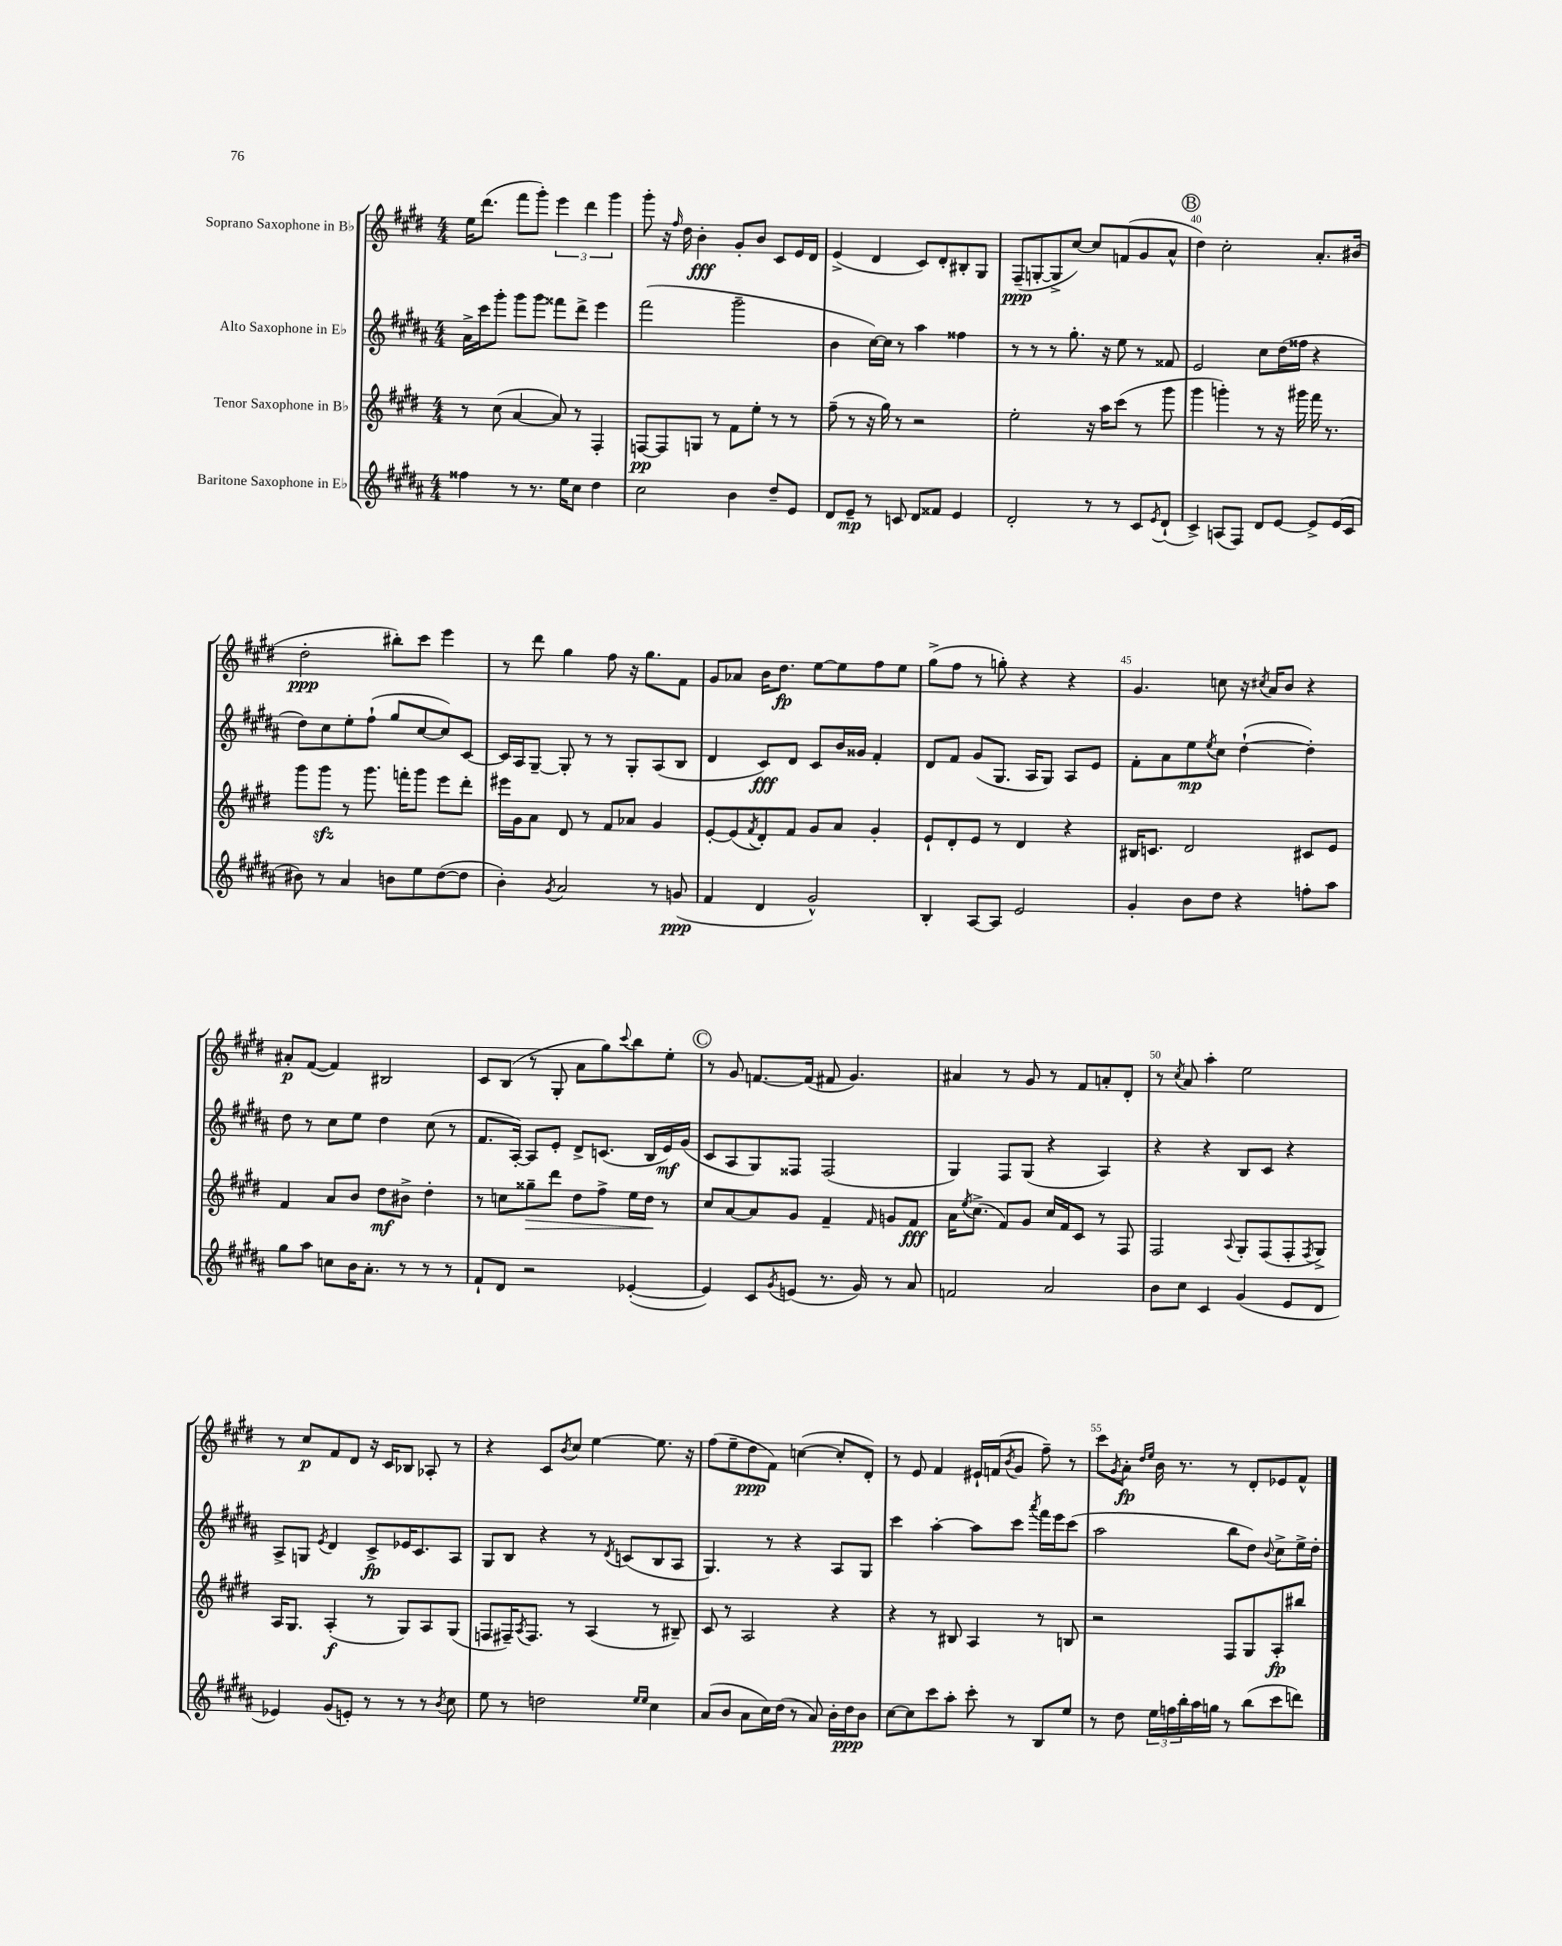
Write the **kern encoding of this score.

**kern	**kern	**kern	**kern
*staff4	*staff3	*staff2	*staff1
*clefG2	*clefG2	*clefG2	*clefG2
*k[f#c#g#d#a#]	*k[f#c#g#d#]	*k[f#c#g#d#a#]	*k[f#c#g#d#]
*M4/4	*M4/4	*M4/4	*M4/4
4ff##	8r	16a#^	16ee
.	.	16ccc#	(8.ddd#
.	(8cc#	8ggg#'	.
8r	[4a	8ggg#	8fff#
8.r	.	8ggg#	8ggg#')
.	8a])	8fff##	6eee
16ee	.	.	.
8cc#	8r	8ddd#^	.
.	.	.	6ddd#
4dd#	4F#'	4eee	.
.	.	.	6ggg#
=	=	=	=
2cc#	[8F	(2fff#	8ggg#'
.	8F]	.	16r
.	.	.	16qqff#
.	.	.	16dd#
.	8G	.	4b'
.	8r	.	.
4b	8f#	2ggg#~	8g#'
.	8ee'	.	8b
8dd#~	8r	.	8c#
8e	8r	.	16e
.	.	.	16d#
=	=	=	=
8d#	(8ff#~	4b	(4e^
8e~	8r	.	.
8r	16r	[16cc#)	4d#
.	16gg#)	16cc#]	.
8c	8r	8r	.
8d#	2r	4aa#	8c#)
8f##	.	.	8d#'
4e	.	4ff##	8B#'
.	.	.	8G#
=	=	=	=
2d#'	2ee'	8r	(8F#~
.	.	8r	[8G'
.	.	8r	8G^]
.	.	8.gg#'	[8cc#)
8r	16r	.	8cc#]
.	16aa	16r	.
8r	(8ccc#	8ee	(8f
8c#	8r	8r	8g#
8qe	.	.	.
(8d#`	8ggg#	8f##	8a^^
=	=	=	=
4c#^)	4ggg#	2e	4dd#)
(8A	4ggg')	.	2cc#'
8F#)	.	.	.
8d#	8r	8cc#	.
[8e	16r	(16dd#	.
.	16ggg#	16ff##	.
8e^]	16fff#	4r	8.a'
.	8.r	.	.
(16e	.	.	.
16c#	.	.	(16b#
=	=	=	=
8b#)	8ggg#	8dd#)	2dd#'
8r	8ggg#	8cc#	.
4a#	8r	8ee'	.
.	8.ggg#	(8ff#`	.
8b	.	8gg#	8bb#')
.	16fff'	.	.
8ee	8ggg#	[8cc#	8ccc#
([8dd#	8eee	8cc#])	4eee
8dd#]	8ddd#'	[8c#	.
=	=	=	=
4b')	16eee#	16c#]	8r
.	16g#	16A#	.
.	8a	[8G#~	8ddd#
8qg#	.	.	.
2a#	8d#	8G#']	4gg#
.	8r	8r	.
.	8f#	8r	8ff#
.	8a-	8G#'	16r
.	.	.	8.gg#
8r	4g#	(8A#	.
(8g	.	8B	8f#
=	=	=	=
4f#	[8e'	4d#	8g#
.	(8e]	.	8a-
.	8qf#	.	.
4d#	8d#')	8c#)	16b
.	.	.	8.dd#
.	8f#	8d#	.
2g#^^)	8g#	8c#	[8ee
.	8a	16b	8ee]
.	.	16g##	.
.	4g#'	4f#'	8ff#
.	.	.	8ee
=	=	=	=
4B'	8e`	8d#	(8gg#^
.	8d#'	8f#	8ff#
[8A#	8e	(8g#	8r
8A#]	8r	8.G#	8gg')
2e	4d#	.	4r
.	.	16A#	.
.	.	8G#)	.
.	4r	8A#	4r
.	.	8e	.
=	=	=	=
4g#'	16B#	8f#'	4.g#
.	8.c	.	.
.	.	8a#	.
8b	2d#	8ee	.
.	.	8qee	.
8dd#	.	8cc#	8cc
4r	.	([4dd#`	16r
.	.	.	8qcc#
.	.	.	16a
.	.	.	8b
8ff'	8c#	4dd#'])	4r
8aa#	8e	.	.
=	=	=	=
8gg#	4f#	8dd#	8a#'
8aa#	.	8r	([8f#
8cc	8a	8cc#	4f#])
16b	8b	8ee	.
8.a#'	.	.	.
.	8dd#	4dd#	2B#
8r	8b#^	.	.
8r	4dd#'	(8cc#	.
8r	.	8r	.
=	=	=	=
8f#`	8r	8.f#	8c#
8d#	8cc	.	(8B
.	.	[16A#')	.
2r	8gg##~	8A#]	8r
.	8ddd#	8e'	8G#'
.	8dd#	8d#^	8a
.	8ff#^	(8.c	8gg#)
.	.	.	8qqccc#
([4e-'	16ee	.	8bb
.	16dd#	16B	.
.	8r	16e)	8ee'
.	.	(16g#	.
=	=	=	=
4e-])	8cc#	8c#	8r
.	[8a	8A#	8g#
8c#	8a]	8G#)	[8.f
8qg#	.	.	.
(8e	8g#	8F##	.
.	.	.	(16f]
8.r	4f#~	(2F##	8f#
.	.	.	4.g#)
16g#)	.	.	.
.	16qqf#	.	.
8r	8g	.	.
8a#	8f#	.	.
=	=	=	=
2f	16a	4G#)	4a#
.	8qee	.	.
.	(8.cc#^	.	.
.	8f#)	8F#	8r
.	8g#	(8G#	8g#
2a#	16cc#	4r	8r
.	16f#	.	.
.	8c#	.	8f#
.	8r	4A#)	8a'
.	8F#	.	8d#'
=	=	=	=
8b	2F#	4r	8r
.	.	.	8qcc#
8cc#	.	.	8a
4c#	.	4r	4aa'
.	8qqA	.	.
(4g#	8G#'	8B	2ee
.	(8F#	8c#	.
8e	8F#'	4r	.
.	8qF#	.	.
8d#	8G#^)	.	.
=	=	=	=
4e-)	16A	8A#^	8r
.	8.G#	.	.
.	.	8G	8cc#
.	.	8qe	.
(8g#	(4A'	4d#	8f#
8e')	.	.	8d#
8r	8r	8c#^	16r
.	.	.	16c#
8r	8G#)	16e-	8B-
.	.	8.c#	.
8r	8A	.	8A-'
8qb	.	.	.
8cc#	(8G#	8A#	8r
=	=	=	=
8ee	8F	8G#	4r
8r	16F#~)	8B	.
.	8qA	.	.
.	8.F#	.	.
2dd	.	4r	8c#
.	.	.	8qb
.	8r	.	8cc#
.	(4A	8r	[4ee
.	.	8qd#	.
.	.	(8c	.
16qqee	.	.	.
16qqee	.	.	.
4cc#	8r	8B	8.ee]
.	8B#~)	8A#	.
.	.	.	16r
=	=	=	=
(8a#	8c#	4.G#)	(8ff#
8b	8r	.	8ee~
8a#	2A	.	8dd#
16cc#)	.	8r	8f#)
(16dd#	.	.	.
8r	.	4r	([4cc
8a#)	.	.	.
16b'	4r	8A#	8cc']
16dd#	.	.	.
8b	.	8G#	8d#')
=	=	=	=
[8cc#	4r	4ccc#	8r
8cc#]	.	.	8e
8ccc#	8r	[4aa#'	4f#
8aa#'	8B#	.	.
8ccc#'	4A	8aa#]	16e#`
.	.	.	(16f
.	.	.	8qb
8r	.	8ccc#	8g#
.	.	8qaaa#	.
8B	8r	16fff#	8ff#~)
.	.	16eee	.
8ee	8B	(8ccc#	8r
=	=	=	=
8r	2r	2aa#	8ccc#
.	.	.	8qg#
8dd#	.	.	8a'
.	.	.	16qqdd#
.	.	.	16qqee
24ee	.	.	16b
24ff	.	.	.
.	.	.	8.r
24bb'	.	.	.
16aa#	.	.	.
16gg	.	.	.
8r	8F#	8bb	8r
(8bb	8G#	8dd#)	8d#'
.	.	8qqb	.
8ccc#	8A'	8cc#^	8e-
8ddd)	8bb#	16ee^	8f#^^
.	.	16dd#'	.
==	==	==	==
*-	*-	*-	*-
